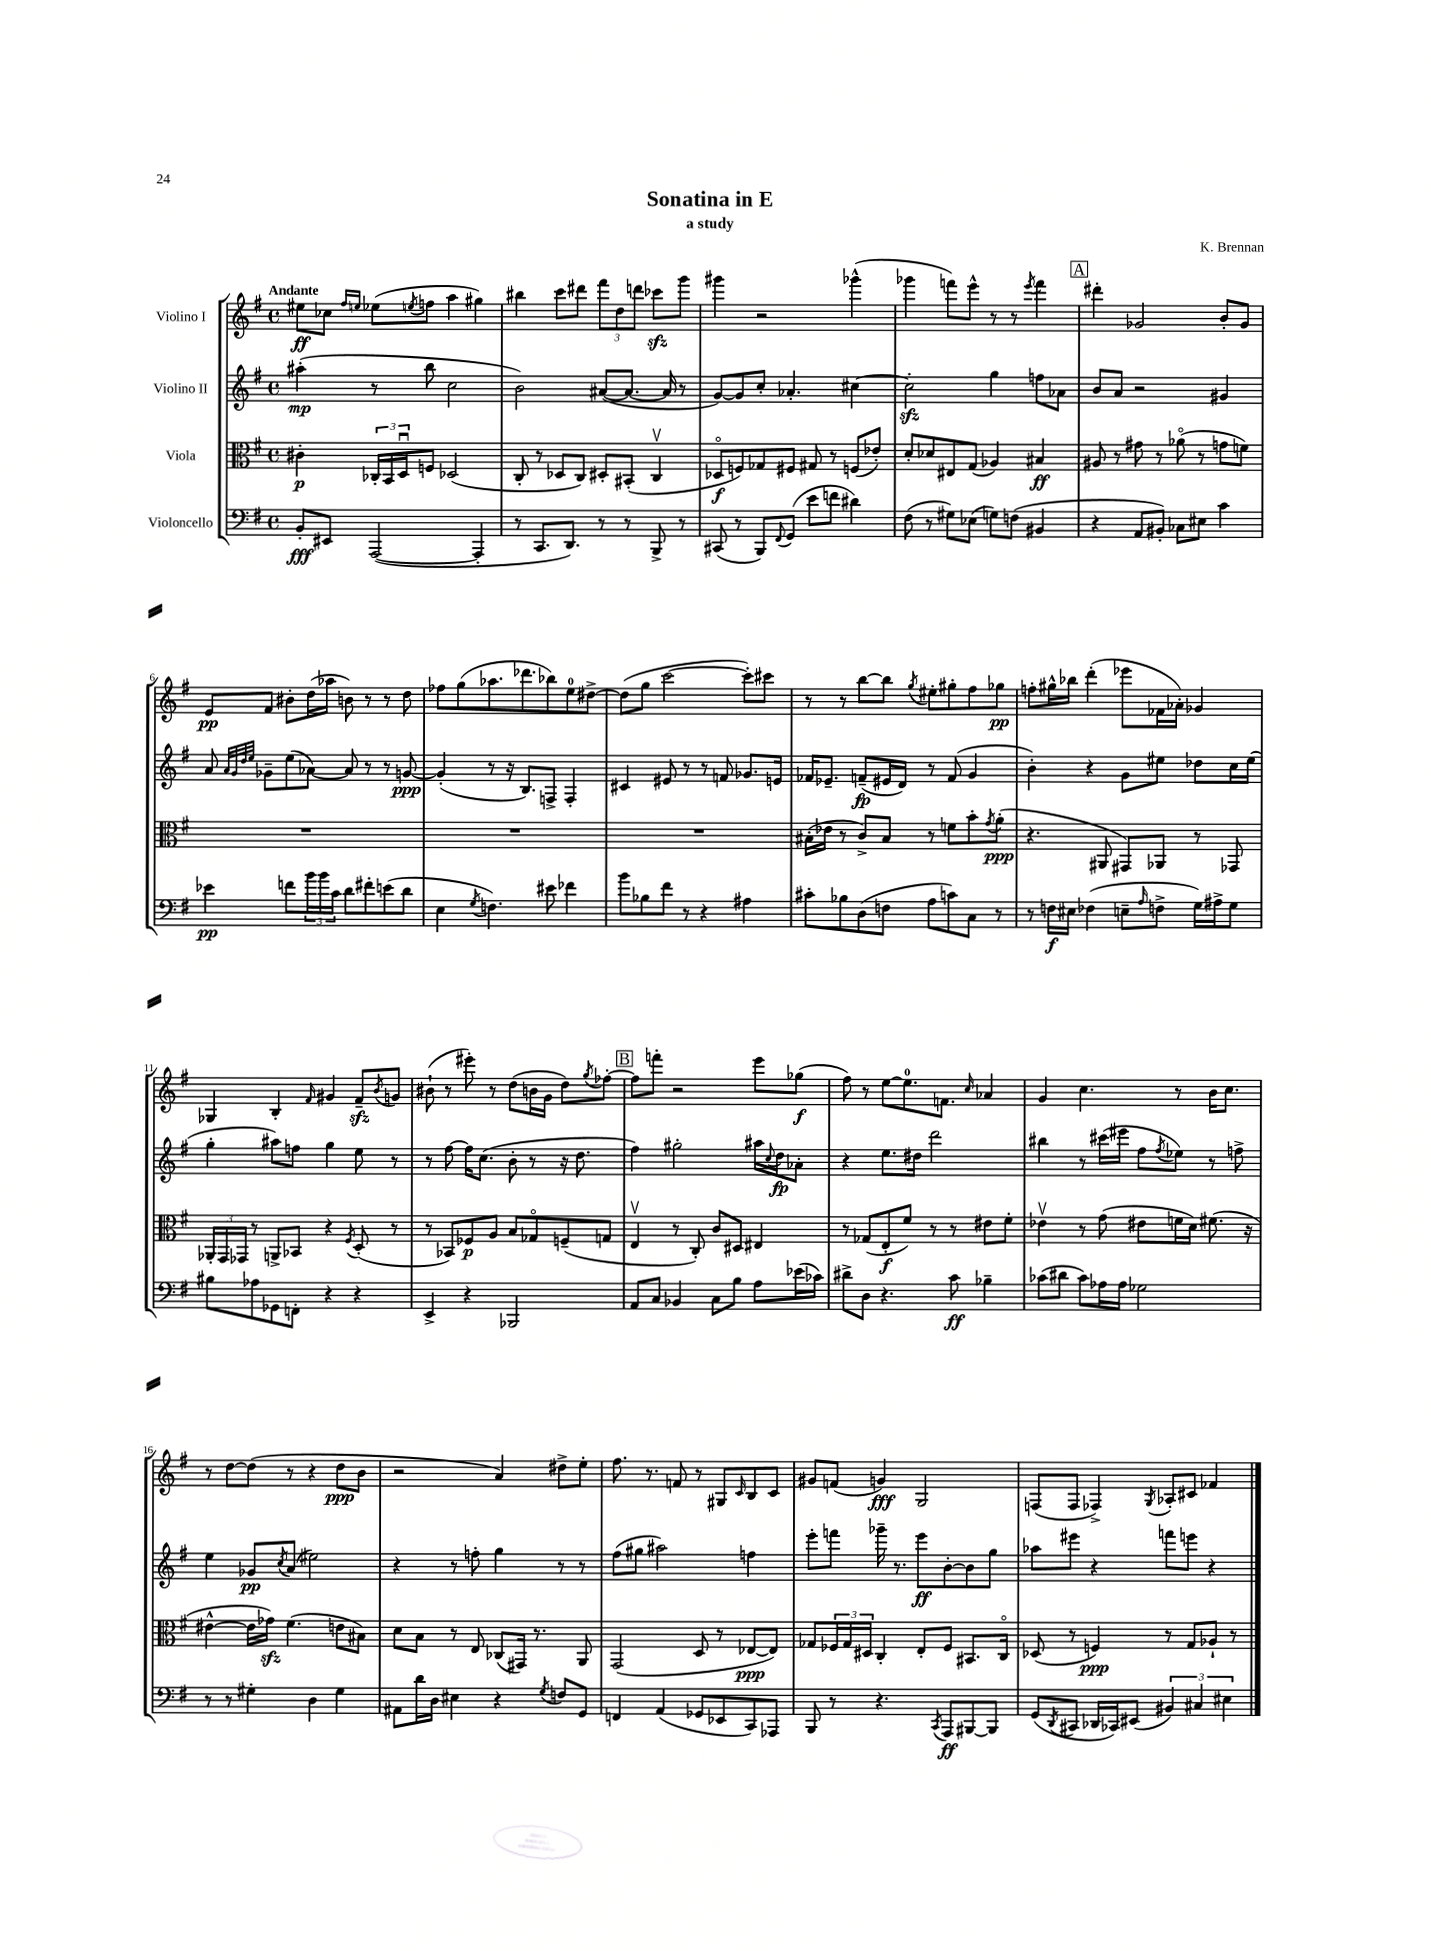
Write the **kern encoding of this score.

**kern	**dynam	**kern	**dynam	**kern	**dynam	**kern	**dynam
*part4	*part4	*part3	*part3	*part2	*part2	*part1	*part1
*staff4	*staff4	*staff3	*staff3	*staff2	*staff2	*staff1	*staff1
*I"Violoncello	*	*I"Viola	*	*I"Violino II	*	*I"Violino I	*
*clefF4	*	*clefC3	*	*clefG2	*	*clefG2	*
*k[f#]	*	*k[f#]	*	*k[f#]	*	*k[f#]	*
*M4/4	*	*M4/4	*	*M4/4	*	*M4/4	*
*met(c)	*	*met(c)	*	*met(c)	*	*met(c)	*
=1	=1	=1	=1	=1	=1	=1	=1
!	!	!	!	!	!	!LO:TX:a:B:t=Andante	!
8BB'/L	fff	4c#X'\	p	(4aa#X'\	mp	8ee#X\L	ff
8EE#X/J	.	.	.	.	.	8cc-X\J	.
.	.	.	.	.	.	16qqff#/LL	.
.	.	.	.	.	.	16qqeen/JJ	.
([2AAA/	.	24C-X'/LL	.	8r	.	(8ee-X\L	.
.	.	24BB/	.	.	.	.	.
.	.	24Du/J	.	.	.	.	.
.	.	.	.	.	.	8qeen/	.
.	.	8Fn/J	.	8bb\	.	8ffn\J	.
.	.	(2D-X/	.	2cc\	.	4aa\	.
4AAA'/]	.	.	.	.	.	4gg#X\)	.
=2	=2	=2	=2	=2	=2	=2	=2
8r	.	8C'/	.	2b\)	.	4bb#X\	.
8.CC/L	.	8r	.	.	.	.	.
.	.	8D-X/L	.	.	.	8ccc\L	.
8.DD/J)	.	.	.	.	.	.	.
.	.	8C/J)	.	.	.	8ddd#X\J	.
8r	.	8D#X'/L	.	([8a#X/L	.	12fff#\L	.
.	.	.	.	.	.	12dd\	.
8r	.	(8BB#X'/J	.	8.a#/J_	.	.	.
.	.	.	.	.	.	12dddn\J	.
8BBB^/	.	4Cv/	.	.	.	8ccc-Xzz\L	.
.	.	.	.	16a#/]	.	.	.
8r	.	.	.	8r	.	8ggg\J	.
=3	=3	=3	=3	=3	=3	=3	=3
(8CC#X/	.	8D-X/L	f	[8g/L)	.	4ggg#X\	.
8r	.	8Fn/)	.	8g/]	.	.	.
8BBB/L)	.	8G-X/	.	8cc'/J	.	2r	.
8qqFF#/	.	.	.	.	.	.	.
(8GG/J	.	8F#X/J	.	4.a-X'/	.	.	.
8e\L	.	8G#X/	.	.	.	.	.
8fn\J	.	8r	.	.	.	.	.
4d#X\)	.	(8Fn/L	.	[4cc#X\	.	(4ggg-X^^\	.
.	.	8e-X'/J)	.	.	.	.	.
=4	=4	=4	=4	=4	=4	=4	=4
(8F#\	.	8d'/L	.	2cc#zz'\]	.	4ggg-X\	.
8r	.	8d-X/	.	.	.	.	.
8G#X\L)	.	8E#X/	.	.	.	8fffn\L)	.
(8E-X\J	.	(8G/J	.	.	.	8eee^^\J	.
8Gn\L)	.	4A-X/)	.	4gg\	.	8r	.
(8Fn\J	.	.	.	.	.	8r	.
.	.	.	.	.	.	8qeee/	.
4BB#X/	.	4B#X/	ff	8ffn\L	.	4fff\	.
.	.	.	.	8a-X\J	.	.	.
!!LO:REH:place=s1:t=A
=5	=5	=5	=5	=5	=5	=5	=5
4r	.	8A#X/	.	8b/L	.	4ddd#X'\	.
.	.	8r	.	8a/J	.	.	.
8AA/L	.	8g#X\	.	2r	.	2g-X/	.
8BB#X'/J)	.	8r	.	.	.	.	.
8C-X\L	.	(8a-X\	.	.	.	.	.
8E#X\J	.	8r	.	.	.	.	.
4c\	.	8gn\L	.	4g#X/	.	8b'/L	.
.	.	8fn\J)	.	.	.	8g-/J	.
!!LO:LB:g=z
=6	=6	=6	=6	=6	=6	=6	=6
4e-X\	pp	1r	.	8a/	.	8e/L	pp
.	.	.	.	32qqa/LLL	.	.	.
.	.	.	.	32qqg/	.	.	.
.	.	.	.	32qqdd/	.	.	.
.	.	.	.	32qqee/JJJ	.	.	.
.	.	.	.	8g-X~\L	.	8f#/J	.
8fn\L	.	.	.	(8ee\	.	8b#X'\L	.
24b\L	.	.	.	[8a-X\J)	.	(16dd\L	.
24b\	.	.	.	.	.	.	.
.	.	.	.	.	.	16aa-X\JJ	.
24c\JJ	.	.	.	.	.	.	.
8d\L	.	.	.	8a-/]	.	8bn\)	.
8f#X'\	.	.	.	8r	.	8r	.
(8en\	.	.	.	8r	.	8r	.
8d\J	.	.	.	[8gn/	ppp	8dd\	.
=7	=7	=7	=7	=7	=7	=7	=7
4E\	.	1r	.	(4g'/]	.	8ff-X\L	.
.	.	.	.	.	.	(8gg\	.
8qG/	.	.	.	.	.	.	.
4.Fn\)	.	.	.	8r	.	8.aa-X\	.
.	.	.	.	16r	.	.	.
.	.	.	.	8.B/L)	.	8.ddd-X\	.
8e#X\	.	.	.	8Fn^/J	.	8bb-X\)	.
4f-X\	.	.	.	4F'/	.	8ee\	.
.	.	.	.	.	.	[8dd#X^\J	.
=8	=8	=8	=8	=8	=8	=8	=8
8b\L	.	1r	.	4c#X/	.	(8dd#\L]	.
8B-X\	.	.	.	.	.	8gg\J	.
8f#\J	.	.	.	8e#X/	.	[2ccc\	.
8r	.	.	.	8r	.	.	.
4r	.	.	.	8r	.	.	.
.	.	.	.	8fn/	.	.	.
4A#X\	.	.	.	8.g-X/L	.	8ccc'\L])	.
.	.	.	.	.	.	8ccc#X\J	.
.	.	.	.	16en/Jk	.	.	.
=9	=9	=9	=9	=9	=9	=9	=9
8c#X'\L	.	(16B#X'\LL	.	16f-X/KL	.	8r	.
.	.	16e-X\JJ	.	8.e-X~/J	.	.	.
8B-X\	.	8r	.	.	.	8r	.
(8D\	.	8c^/L)	.	(8fn~/L	fp	[8bb\L	.
8Fn\J	.	8B#/J	.	16e#X/L	.	8bb\J]	.
.	.	.	.	16d/JJ)	.	.	.
.	.	.	.	.	.	8qgg/	.
8A\L	.	8r	.	8r	.	8ee#X'\L	.
8cn\)	.	8fn\L	.	(8f/	.	8gg#X'\	.
8C\J	.	8b'\	.	4g/	.	8ff#\	.
.	.	8qg/	.	.	.	.	.
8r	.	(8a'\J	ppp	.	.	8gg-X\J	pp
=10	=10	=10	=10	=10	=10	=10	=10
8r	.	4.r	.	4b'\)	.	8ffn'\L	.
16Fn\LL	f	.	.	.	.	16gg#X^^\L	.
16E#X\JJ	.	.	.	.	.	16bb-X\JJ	.
(4F-X\	.	.	.	4r	.	(4ddd'\	.
.	.	8AA#X/	.	.	.	.	.
8En~\L	.	8GG#X/L)	.	8g\L	.	8eee-X\L	.
16qqA/	.	.	.	.	.	.	.
8Fn^\J	.	8AA-X/J	.	8ee#X\J	.	16f-X\L	.
.	.	.	.	.	.	16a-X'\JJ)	.
16G\LL)	.	8r	.	8dd-X\L	.	4g-X/	.
16A#X^\J	.	.	.	.	.	.	.
8G\J	.	8GG-X/	.	16cc\L	.	.	.
.	.	.	.	(16ee#\JJ	.	.	.
!!LO:LB:g=z
=11	=11	=11	=11	=11	=11	=11	=11
8B#X\L	.	24AA-X'/LL	.	4gg'\	.	4G-X/	.
.	.	24GG/	.	.	.	.	.
.	.	24GG-X/JJ	.	.	.	.	.
8A-X\	.	8r	.	.	.	.	.
8GG-X\	.	8AAn^/L	.	8aa#X\L)	.	4B'/	.
8FFn'\J	.	8BB-X/J	.	8ffn\J	.	.	.
.	.	.	.	.	.	16qqf#/	.
4r	.	4r	.	4gg\	.	4g#X/	.
.	.	8qF#/	.	.	.	.	.
4r	.	(8D'/	.	8ee\	.	8f#zz~/L	.
.	.	.	.	.	.	8qb/	.
.	.	8r	.	8r	.	8gn/J	.
=12	=12	=12	=12	=12	=12	=12	=12
4EE^/	.	8r	.	8r	.	(8b#X`\	.
.	.	8BB-X/L)	.	[8ff#\	.	8r	.
4r	.	8F-X/	p	16ff#\KL]	.	8eee#X'\)	.
.	.	.	.	(8.cc\J	.	.	.
.	.	8A/J	.	.	.	8r	.
2BBB-X/	.	8B/L	.	8b'\	.	(8dd\L	.
.	.	8G-X/	.	8r	.	16bn\L	.
.	.	.	.	.	.	16g\JJ	.
.	.	(8Fn~/	.	16r	.	8dd\L)	.
.	.	.	.	8.dd\	.	.	.
.	.	.	.	.	.	8qgg/	.
.	.	8Gn/J	.	.	.	[8ff-X'\J	.
!!LO:REH:place=s1:t=B
=13	=13	=13	=13	=13	=13	=13	=13
8AA/L	.	4Ev/	.	4ff#\)	.	8ff-\L]	.
8C/J	.	.	.	.	.	8fffn'\J	.
4BB-X/	.	8r	.	2gg#X'\	.	2r	.
.	.	8C'/)	.	.	.	.	.
8C\L	.	8c/L	.	.	.	.	.
8B\J	.	8D#X/J	.	.	.	.	.
8A\L	.	4E#X/	.	16aa#X\LL	.	8eee\L	.
.	.	.	.	8qqcc/	.	.	.
.	.	.	.	16dd\J	fp	.	.
(16e-X\L	.	.	.	8a-X'\J	.	(8gg-X\J	f
16c-X\JJ)	.	.	.	.	.	.	.
=14	=14	=14	=14	=14	=14	=14	=14
8d#X^\L	.	8r	.	4r	.	8ff#\)	.
8D\J	.	(8G-X/L	.	.	.	8r	.
4.r	.	8E'/	f	8.ee\L	.	[8ee\L	.
.	.	8f#/J)	.	.	.	8.ee\]	.
.	.	.	.	16dd#X\Jk	.	.	.
.	.	8r	.	2ddd\	.	.	.
.	.	.	.	.	.	8.fn\J	.
8c\	ff	8r	.	.	.	.	.
.	.	.	.	.	.	16qqcc/	.
4B-X~\	.	8e#X\L	.	.	.	4a-X/	.
.	.	8f#'\J	.	.	.	.	.
=15	=15	=15	=15	=15	=15	=15	=15
(8c-X\L	.	4e-Xv\	.	4bb#X\	.	4g/	.
8d#X\J	.	.	.	.	.	.	.
8c-\L)	.	8r	.	8r	.	4.cc\	.
16A-X\L	.	(8g\	.	(16ccc#X\LL	.	.	.
16A-\JJ	.	.	.	16eee#X\JJ	.	.	.
2G-X\	.	8e#X\L	.	8ff#\L	.	.	.
.	.	.	.	8qff#/	.	.	.
.	.	16fn\L	.	8ee-X\J)	.	8r	.
.	.	16d\JJ)	.	.	.	.	.
.	.	(8.f#X\	.	8r	.	16b\KL	.
.	.	.	.	.	.	8.cc\J	.
.	.	.	.	8ffn^\	.	.	.
.	.	16r	.	.	.	.	.
!!LO:LB:g=z
=16	=16	=16	=16	=16	=16	=16	=16
8r	.	[4e#X^^\	.	4ee\	.	8r	.
8r	.	.	.	.	.	[8dd\L	.
4G#X'\	.	16e#\LL]	.	8g-X/L	pp	(8dd\J]	.
.	.	16g-Xzz\JJ)	.	.	.	.	.
.	.	.	.	8qcc/	.	.	.
.	.	(4.f#\	.	(8a/J	.	8r	.
4D\	.	.	.	2ee#X\)	.	4r	.
4G#\	.	8en\L	.	.	.	8dd\L	ppp
.	.	8B#X\J)	.	.	.	8b\J	.
=17	=17	=17	=17	=17	=17	=17	=17
8AA#X\L	.	8d\L	.	4r	.	2r	.
16d\L	.	8B\J	.	.	.	.	.
16D\JJ	.	.	.	.	.	.	.
4E#X\	.	8r	.	8r	.	.	.
.	.	8E/	.	8ffn'\	.	.	.
4r	.	(8C-X/L	.	4gg\	.	4a/)	.
.	.	16GG#X/Jk)	.	.	.	.	.
.	.	8.r	.	.	.	.	.
8qG/	.	.	.	.	.	.	.
8Fn/L	.	.	.	8r	.	8dd#X^\L	.
8GG/J	.	8AA/	.	8r	.	8ee'\J	.
=18	=18	=18	=18	=18	=18	=18	=18
4FFn/	.	(2GG/	.	(8ff#\L	.	8.ff#\	.
.	.	.	.	8gg#X\J	.	.	.
.	.	.	.	.	.	8.r	.
(4AA/	.	.	.	2aa#X\)	.	.	.
.	.	.	.	.	.	8fn/	.
8GG-X/L	.	8D/	.	.	.	8r	.
8EE-X/	.	8r	.	.	.	8G#X/L	.
.	.	.	.	.	.	16qqc/	.
8CC/)	.	[8E-X/L	ppp	4ffn\	.	8B/	.
8AAA-X/J	.	8E-/J])	.	.	.	8c/J	.
=19	=19	=19	=19	=19	=19	=19	=19
8BBB/	.	8G-X/L	.	8eee'\L	.	8g#X/L	.
8r	.	24F-X/L	.	8fffn\J	.	(8fn/J	.
.	.	24G-/	.	.	.	.	.
.	.	24D#X/JJ	.	.	.	.	.
4.r	.	4C'/	.	16ggg-X~\	.	4gn/)	fff
.	.	.	.	8.r	.	.	.
.	.	8E'/L	.	8eee\L	ff	2G/	.
8qCC/	.	.	.	.	.	.	.
8AAA/L	ff	8F-/J	.	[8b'\	.	.	.
[8BBB#X/	.	8.BB#X/L	.	8b\]	.	.	.
8BBB#/J]	.	.	.	8gg\J	.	.	.
.	.	16C/Jk	.	.	.	.	.
=20	=20	=20	=20	=20	=20	=20	=20
(8GG/L	.	(8D-X/	.	8aa-X\L	.	(8Fn/L	.
8qDD/	.	.	.	.	.	.	.
8CC#X/J	.	8r	.	8eee#X\J	.	8F/J	.
16DD-X/LL	.	4Fn/)	ppp	4r	.	4F-X^/)	.
16CC-X/J)	.	.	.	.	.	.	.
(8EE#X/J	.	.	.	.	.	.	.
.	.	.	.	.	.	8qG/	.
6BB#X/)	.	8r	.	8fffn\L	.	8A-X'/L	.
.	.	8G/L	.	8eeen\J	.	8c#X/J	.
6C#X/	.	.	.	.	.	.	.
.	.	8A-X`/J	.	4r	.	4f-X/	.
6E#X\	.	.	.	.	.	.	.
.	.	8r	.	.	.	.	.
==	==	==	==	==	==	==	==
*-	*-	*-	*-	*-	*-	*-	*-
